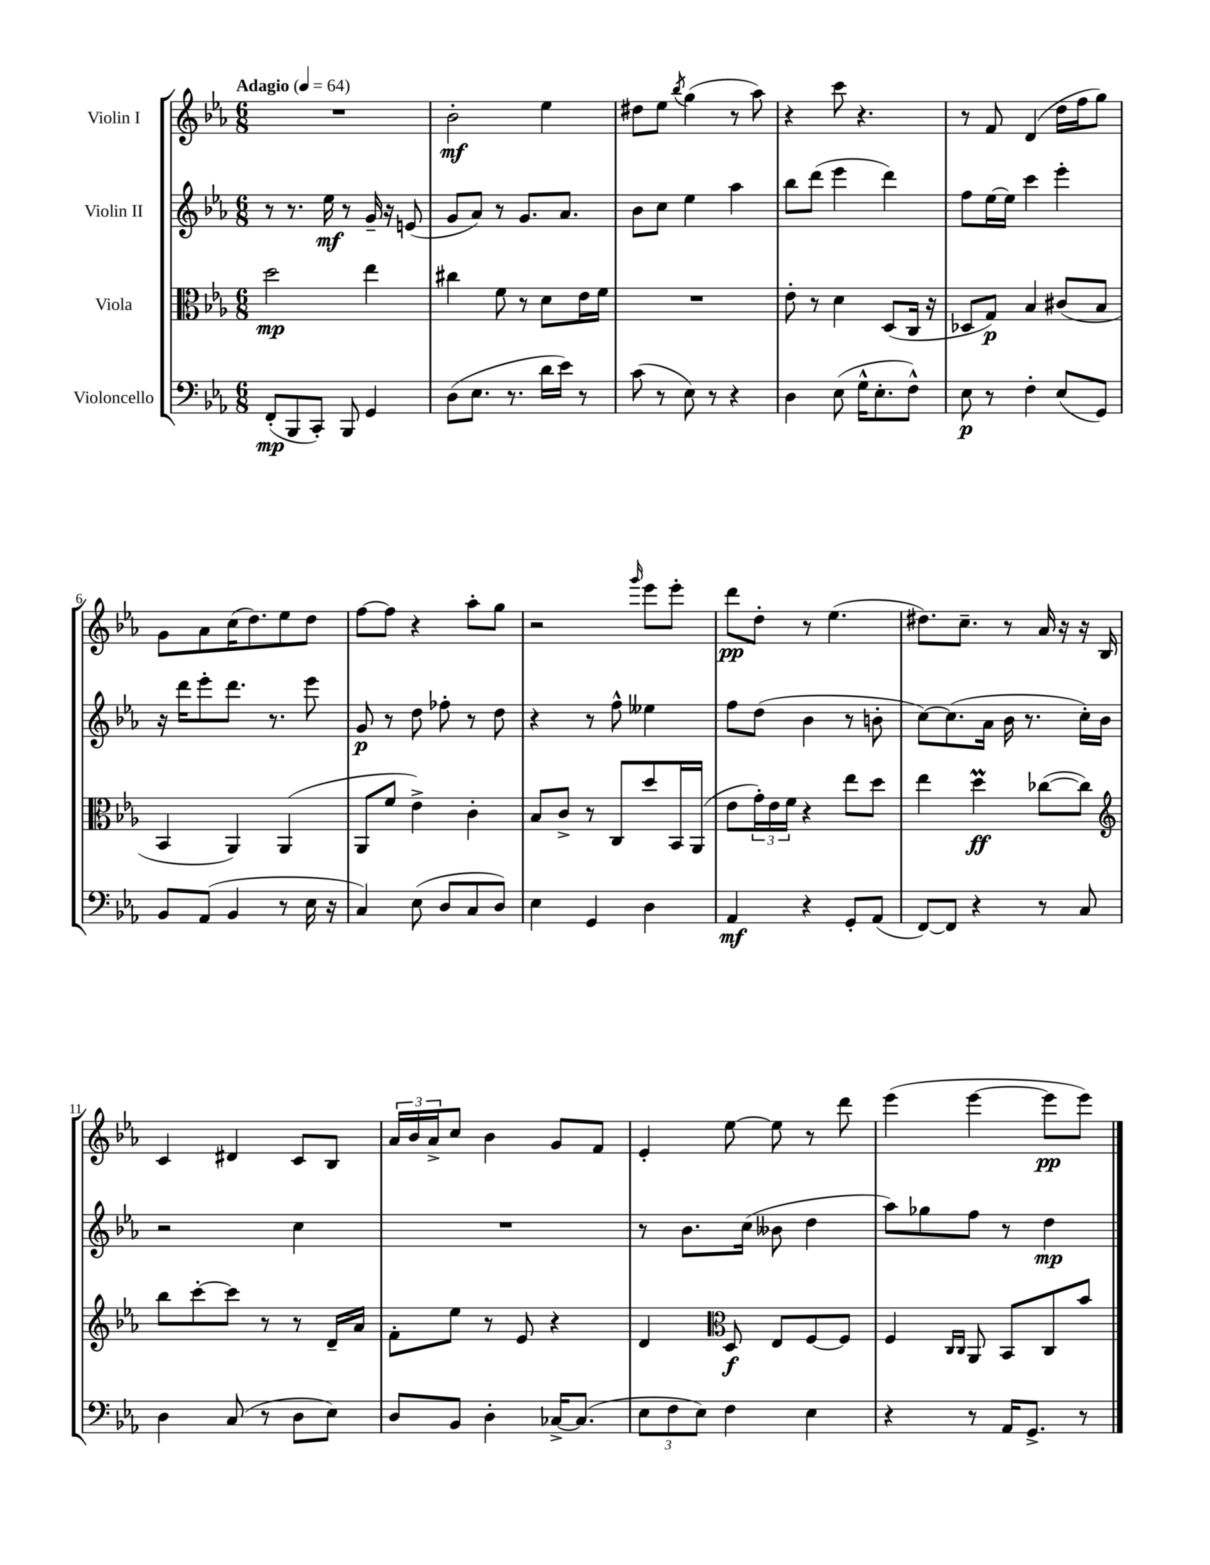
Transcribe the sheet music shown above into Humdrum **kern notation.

**kern	**dynam	**kern	**dynam	**kern	**dynam	**kern	**dynam
*part4	*part4	*part3	*part3	*part2	*part2	*part1	*part1
*staff4	*staff4	*staff3	*staff3	*staff2	*staff2	*staff1	*staff1
*I"Violoncello	*	*I"Viola	*	*I"Violin II	*	*I"Violin I	*
*clefF4	*	*clefC3	*	*clefG2	*	*clefG2	*
*k[b-e-a-]	*	*k[b-e-a-]	*	*k[b-e-a-]	*	*k[b-e-a-]	*
*M6/8	*	*M6/8	*	*M6/8	*	*M6/8	*
*MM64	*	*MM64	*	*MM64	*	*MM64	*
=1	=1	=1	=1	=1	=1	=1	=1
!	!	!	!	!	!	!LO:TX:a:B:t=Adagio	!
(8FF'/L	mp	2dd\	mp	8r	.	2.r	.
8BBB-/	.	.	.	8.r	.	.	.
8CC'/J)	.	.	.	.	.	.	.
.	.	.	.	16ee-\	mf	.	.
8BBB-/	.	.	.	8r	.	.	.
4GG/	.	4ee-\	.	16g~/	.	.	.
.	.	.	.	16r	.	.	.
.	.	.	.	(8en/	.	.	.
=2	=2	=2	=2	=2	=2	=2	=2
(8D\L	.	4cc#X\	.	8g/L	.	2b-'\	mf
8.E-\J	.	.	.	8a-/J)	.	.	.
.	.	8f\	.	8r	.	.	.
8.r	.	.	.	.	.	.	.
.	.	8r	.	8.g/L	.	.	.
16d\LL	.	8d\L	.	.	.	4ee-\	.
16e-\JJ)	.	.	.	8.a-/J	.	.	.
8r	.	16e-\L	.	.	.	.	.
.	.	16f\JJ	.	.	.	.	.
=3	=3	=3	=3	=3	=3	=3	=3
(8c\	.	2.r	.	8b-\L	.	8dd#X\L	.
8r	.	.	.	8cc\J	.	8ee-\J	.
.	.	.	.	.	.	8qbb-/	.
8E-\)	.	.	.	4ee-\	.	(4gg\	.
8r	.	.	.	.	.	.	.
4r	.	.	.	4aa-\	.	8r	.
.	.	.	.	.	.	8aa-\)	.
=4	=4	=4	=4	=4	=4	=4	=4
4D\	.	8e-'\	.	8bb-\L	.	4r	.
.	.	8r	.	(8ddd\J	.	.	.
(8E-\	.	4d\	.	4eee-\	.	8ccc\	.
16G^^\KL	.	.	.	.	.	4.r	.
8.E-'\	.	.	.	.	.	.	.
.	.	(8D/L	.	4ddd\)	.	.	.
8F^^\J)	.	16C/Jk	.	.	.	.	.
.	.	16r	.	.	.	.	.
=5	=5	=5	=5	=5	=5	=5	=5
8E-\	p	8D-X/L	.	8ff\L	.	8r	.
8r	.	8G/J)	p	[16ee-\L	.	8f/	.
.	.	.	.	16ee-\JJ]	.	.	.
4F'\	.	4B-/	.	4ccc\	.	(4d/	.
(8E-/L	.	(8c#X/L	.	4eee-'\	.	16dd\LL	.
.	.	.	.	.	.	16ff\J	.
8GG/J)	.	8B-/J	.	.	.	8gg\J)	.
!!LO:LB:g=z
=6	=6	=6	=6	=6	=6	=6	=6
8BB-/L	.	4BB-/	.	16r	.	8g\L	.
.	.	.	.	16ddd\KL	.	.	.
(8AA-/J	.	.	.	8eee-'\	.	8a-\	.
4BB-/	.	4AA-/)	.	8.ddd\J	.	(16cc\K	.
.	.	.	.	.	.	8.dd\)	.
.	.	.	.	8.r	.	.	.
8r	.	(4AA-/	.	.	.	8ee-\	.
16E-\	.	.	.	8eee-\	.	8dd\J	.
16r	.	.	.	.	.	.	.
=7	=7	=7	=7	=7	=7	=7	=7
4C/)	.	8AA-/L	.	8g/	p	[8ff\L	.
.	.	8f/J	.	8r	.	8ff\J]	.
(8E-\	.	4e-^\)	.	8dd\	.	4r	.
8D/L	.	.	.	8ff-X'\	.	.	.
8C/	.	4c'\	.	8r	.	8aa-'\L	.
8D/J)	.	.	.	8dd\	.	8gg\J	.
=8	=8	=8	=8	=8	=8	=8	=8
4E-\	.	8B-/L	.	4r	.	2r	.
.	.	8c^/J	.	.	.	.	.
4GG/	.	8r	.	8r	.	.	.
.	.	8C/L	.	8ff^^\	.	.	.
.	.	.	.	.	.	16qqggg/	.
4D\	.	8dd/	.	4ee--X\	.	8eee-\L	.
.	.	16BB-/L	.	.	.	8eee-'\J	.
.	.	(16AA-/JJ	.	.	.	.	.
=9	=9	=9	=9	=9	=9	=9	=9
4AA-/	mf	8e-\L	.	8ff\L	.	8ddd\L	pp
.	.	24g'\L)	.	(8dd\J	.	8dd'\J	.
.	.	24e-\	.	.	.	.	.
.	.	24f\JJ	.	.	.	.	.
4r	.	4r	.	4b-\	.	8r	.
.	.	.	.	.	.	(4.ee-\	.
8GG'/L	.	8ee-\L	.	8r	.	.	.
(8AA-/J	.	8dd\J	.	8bn'\	.	.	.
=10	=10	=10	=10	=10	=10	=10	=10
[8FF/L)	.	4ee-\	.	[8cc\L)	.	8.dd#X\L)	.
8FF/J]	.	.	.	(8.cc\]	.	.	.
.	.	.	.	.	.	8.cc~\J	.
4r	.	4ddm\	ff	.	.	.	.
.	.	.	.	16a-\Jk	.	.	.
.	.	.	.	16b-\	.	8r	.
.	.	.	.	8.r	.	.	.
8r	.	([8cc-X\L	.	.	.	16a-/	.
.	.	.	.	.	.	16r	.
8C/	.	8cc-\J])	.	16cc'\LL)	.	16r	.
.	.	.	.	16b-\JJ	.	16B-/	.
!!LO:LB:g=z
=11	=11	=11	=11	=11	=11	=11	=11
*	*	*clefG2	*	*	*	*	*
4D\	.	8bb-\L	.	2r	.	4c/	.
.	.	[8ccc'\	.	.	.	.	.
(8C/	.	8ccc\J]	.	.	.	4d#X/	.
8r	.	8r	.	.	.	.	.
8D\L	.	8r	.	4cc\	.	8c/L	.
8E-\J)	.	16d~/LL	.	.	.	8B-/J	.
.	.	16a-/JJ	.	.	.	.	.
=12	=12	=12	=12	=12	=12	=12	=12
8D/L	.	8f'\L	.	2.r	.	24a-/LL	.
.	.	.	.	.	.	24b-/	.
.	.	.	.	.	.	24a-^/J	.
8BB-/J	.	8ee-\J	.	.	.	8cc/J	.
4D'\	.	8r	.	.	.	4b-\	.
.	.	8e-/	.	.	.	.	.
[16C-X^/KL	.	4r	.	.	.	8g/L	.
(8.C-/J]	.	.	.	.	.	.	.
.	.	.	.	.	.	8f/J	.
=13	=13	=13	=13	=13	=13	=13	=13
12E-\L	.	4d/	.	8r	.	4e-'/	.
12F\	.	.	.	.	.	.	.
.	.	.	.	8.b-\L	.	.	.
12E-\J)	.	.	.	.	.	.	.
*	*	*clefC3	*	*	*	*	*
4F\	.	8D/	f	.	.	[8ee-\	.
.	.	.	.	(16cc\Jk	.	.	.
.	.	8E-/L	.	8b--X\	.	8ee-\]	.
4E-\	.	[8F/	.	4dd\	.	8r	.
.	.	8F/J]	.	.	.	8ddd\	.
=14	=14	=14	=14	=14	=14	=14	=14
4r	.	4F/	.	8aa-\L)	.	(4eee-\	.
.	.	.	.	8gg-X\	.	.	.
.	.	16qqC/LL	.	.	.	.	.
.	.	16qqC/JJ	.	.	.	.	.
8r	.	8AA-/	.	8ff\J	.	[4eee-\	.
16AA-/KL	.	8BB-/L	.	8r	.	.	.
8.GG^/J	.	.	.	.	.	.	.
.	.	8C/	.	4dd\	mp	8eee-\L]	pp
8r	.	8b-/J	.	.	.	8eee-\J)	.
==	==	==	==	==	==	==	==
*-	*-	*-	*-	*-	*-	*-	*-
